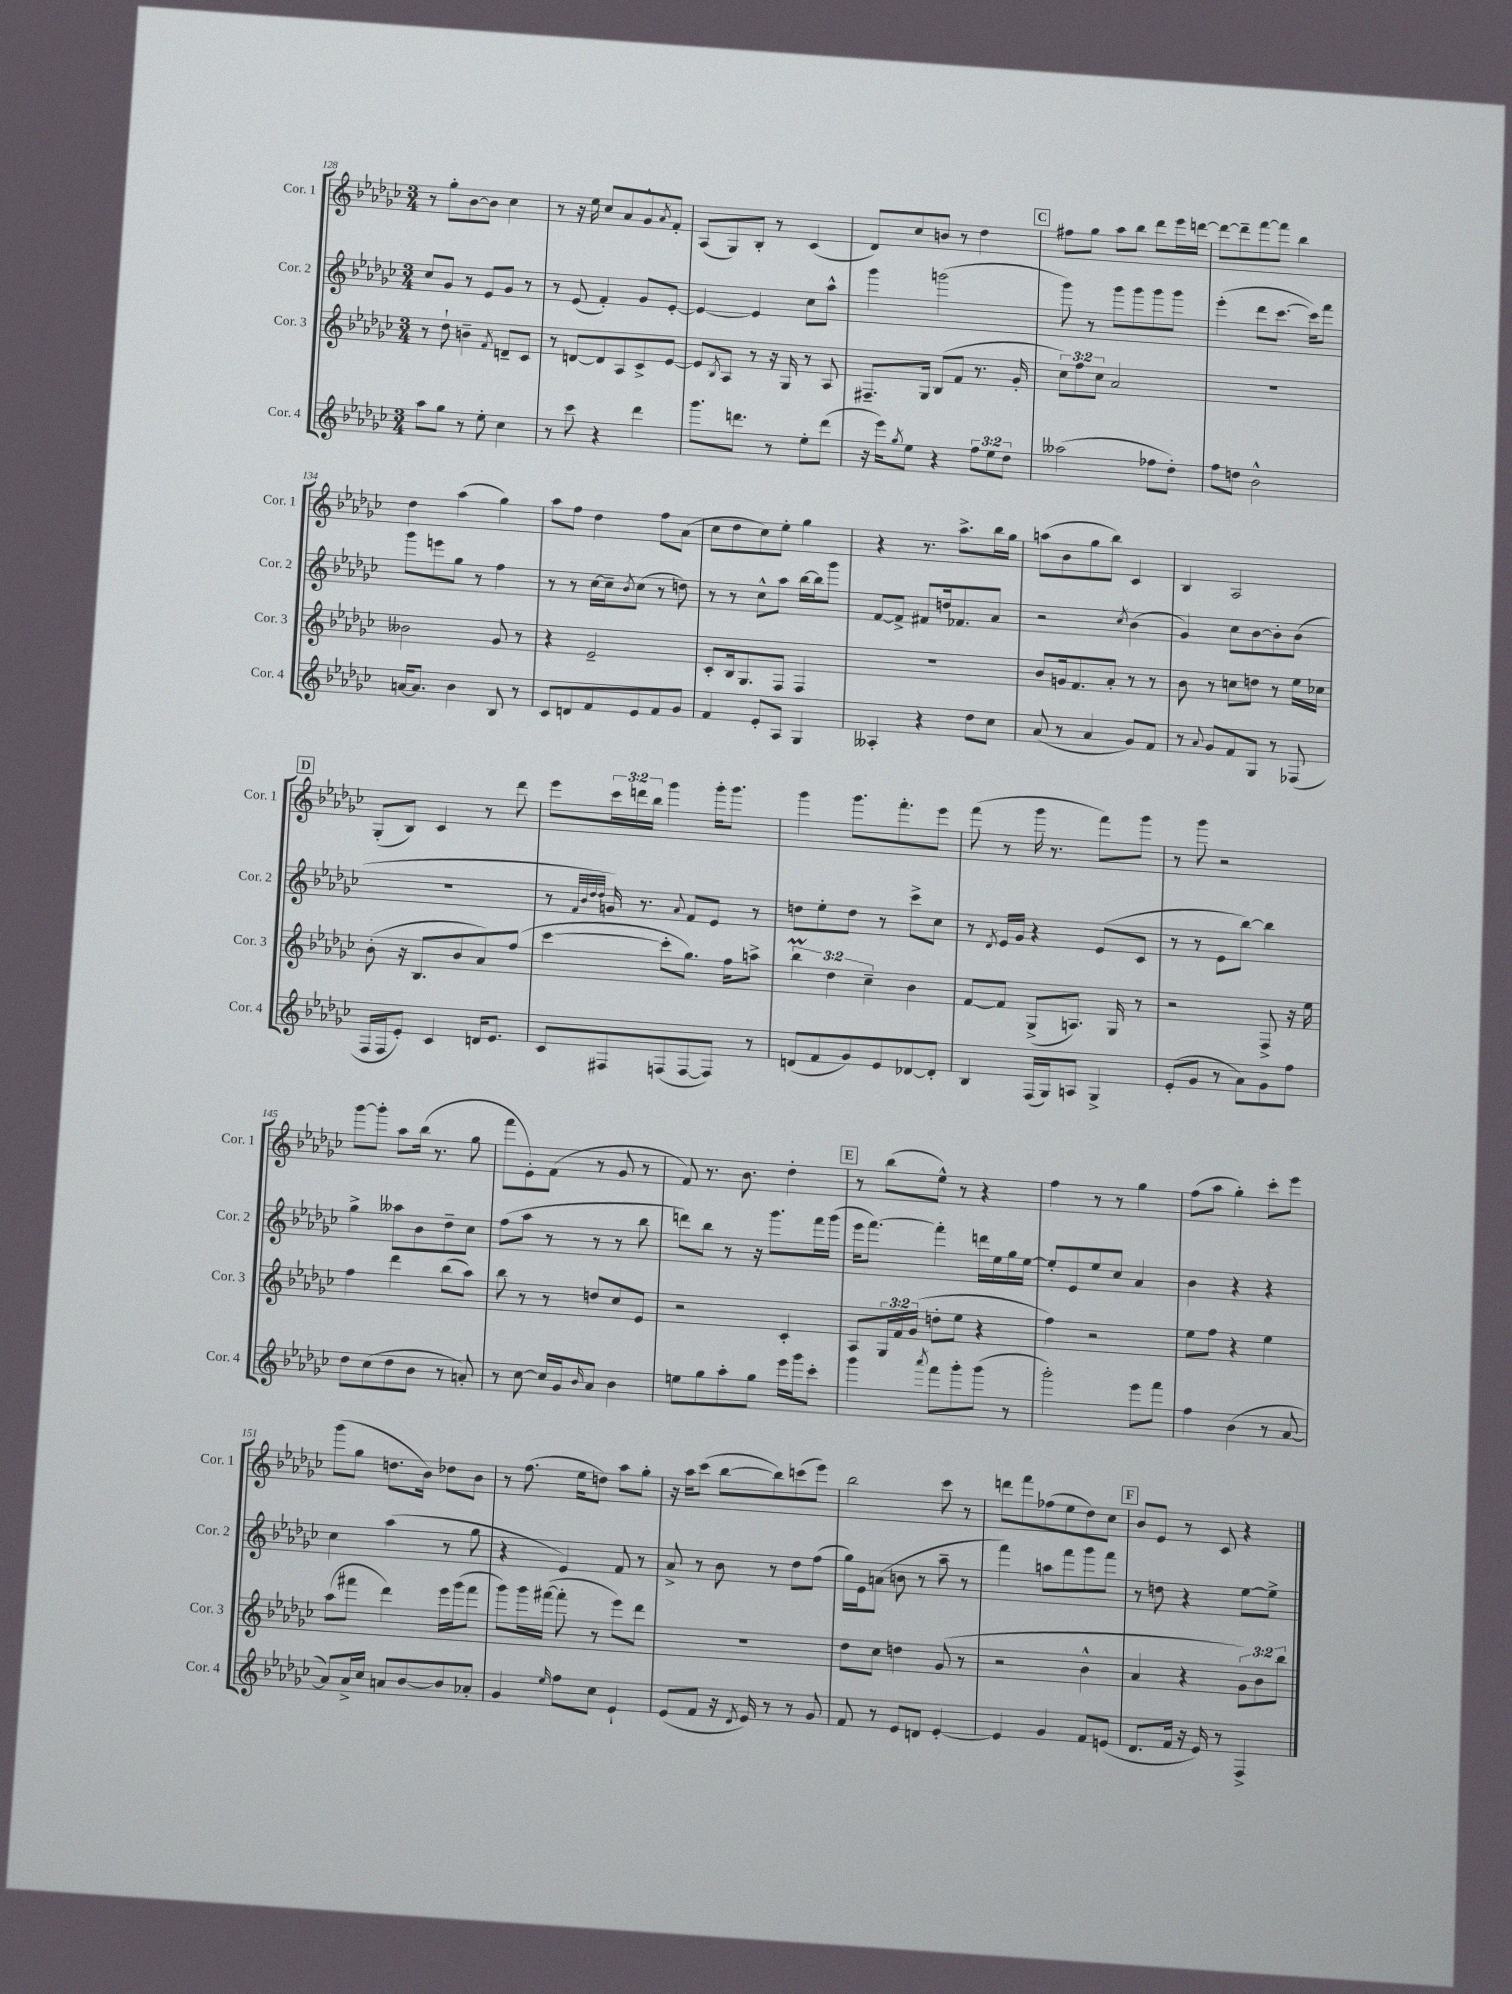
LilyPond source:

<<
\new StaffGroup <<
\new Staff = "s0" \with { instrumentName = "Cor. 1" shortInstrumentName = "Cor. 1" } {
    \clef treble \key ges \major \numericTimeSignature \time 3/4 \override Staff.TupletNumber.text = #tuplet-number::calc-fraction-text
    r8 ges''8-. bes'8~ bes'8 ces''4 |
    r8 r16 ees''16 ces''8 aes'8 ges'8-^ \acciaccatura { aes'8 } f'8-. |
    aes8( ges8) bes8-. r8 ces'4( |
    des'8) ces''8 b'8 r8 des''4 |
    \mark \markup { \box "C" } fis''8 ges''8 aes''8 bes''8 des'''8 ees'''16 d'''16~ |
    d'''8~ d'''8-- f'''8~ f'''8 bes''4 |
    des''4 aes''4( ges''4) |
    aes''8 f''8 des''4 f''8 aes'8( |
    ces''8 des''8 ces''8) ees''8-. ges''4 |
    r4 r8. aes''8.-> bes''16 ges''16 |
    a''8( bes'8 ges''8 bes''8) ces'4 |
    bes4 aes2 |
    \mark \markup { \box "D" } ges8-.( bes8) ces'4 r8 des'''8 |
    ees'''8 \tuplet 3/2 { ces'''16 d'''16 bes''16 } ges'''4 ges'''16-. ges'''8. |
    ges'''4 ges'''8. f'''8.-. ees'''8 |
    f'''8( r8 ges'''16 r8. f'''8) ges'''8 |
    r8 ges'''8 r2 |
    ges'''8~ ges'''8-. aes''8 bes''16( r8. ges''8 |
    f'''8 ees'8-.) f'8( r8 ges'8 r8 |
    f'8) r8. bes'8. des''4-. |
    \mark \markup { \box "E" } r8 bes''8( ees''8-^) r8 r4 |
    f''4 r8 r8 ges''4 |
    f''8( aes''8 ges''4-.) ces'''8-. ees'''8 |
    ges'''8( ges''8 d''8. bes'16) des''8 bes'8 |
    r8 f''8.( ees''16 d''8) aes''8 ges''8-. |
    r16 aes''16 ces'''8( bes''8~ bes''8) c'''8( ees'''8) |
    bes''2 ces'''8 r8 |
    d'''8 f'''8 fes''8( ees''8 des''8) ces''8 |
    \mark \markup { \box "F" } bes'8 ees'8 r8 ces'8 r4 \bar "|." |
}
\new Staff = "s1" \with { instrumentName = "Cor. 2" shortInstrumentName = "Cor. 2" } {
    \clef treble \key ges \major \numericTimeSignature \time 3/4
    ces''8 ges'8 r8 ees'8 ges'8 r8 |
    r8 ees'8( f'4-.) ges'8 ees'8~-. |
    ees'4~ ees'4 ces''8 aes''8-^ |
    ges'''4 g'''2( |
    \mark \markup { \box "C" } ges'''8) r8 ges'''8 ges'''8 ges'''8 ges'''8 |
    ees'''4-.( des'''8 ces'''8.~ ces'''16) f'''8 |
    ges'''8 e'''8 ges''8 r8 f''4 |
    r8 r8 ces''16~ ces''16-- \acciaccatura { bes'8 } ces''8( r8 d''8) |
    r8 r8 ces''8-^ aes''8 bes''16~ bes''16 ges'''8 |
    f'8~ f'8-> fis'8 d''16 fes'8. aes'8 |
    r2 \acciaccatura { ces''8 } bes'4( |
    ges'4) ces''8 bes'8~ bes'8-. bes'8( |
    \mark \markup { \box "D" } R2. |
    r8 \grace { f'32 bes'32 des''32 des''32 } g'16) r8. \appoggiatura { aes'8 } f'8 ees'8 r8 |
    d''8 ees''8-. d''8 r8 ces'''8-> ces''8 |
    r8 \acciaccatura { des'8 } ees'16 ges'16 r4 ees'8( ces'8 |
    r8 r8 ees'8 bes''8~) bes''4 |
    ges''4-> aeses''8 bes'8 des''8-- ces''8 |
    f''8( aes''8 r8 r8 r8 bes''8 |
    d'''8) bes''8 r8 r16 ges'''8. f'''16 ges'''16( |
    \mark \markup { \box "E" } ees'''16 f'''8.~) f'''4-. d'''16 ees''16 ges''16 ees''16~ |
    ees''8-. ees'8 ees''8 ces''8 aes'4 |
    bes'4 r4 r4 |
    ces''4 aes''4( r8 ges''8 |
    r4 ees'4) f'8 r8 |
    aes'8-> r8 bes'8 r8 des''8 f''8( |
    ges''16) ees'16 a'8( b'8 r8 aes''8-- r8 |
    f'''4) a''8 f'''8 ges'''8 f'''8 |
    \mark \markup { \box "F" } r8 d''8 r4 ees''8~ ees''8-> \bar "|." |
}
\new Staff = "s2" \with { instrumentName = "Cor. 3" shortInstrumentName = "Cor. 3" } {
    \clef treble \key ges \major \numericTimeSignature \time 3/4 \override Staff.TupletNumber.text = #tuplet-number::calc-fraction-text
    r8 des''8-! b'4-- \acciaccatura { f'8 } d'8-- ces'8 |
    r8 d'8~ d'8 aes8 ces'8-> ees'8~ |
    ees'8 \acciaccatura { bes8 } aes8 r8 r16 ges16 r8 aes8 |
    fis8.-- ges16 bes8( f'8 r8. ges'16-. |
    \mark \markup { \box "C" } \tuplet 3/2 { ces''8) f''8 ces''8 } aes'2 |
    r2. |
    beses'2 ges'8 r8 |
    r4 ees'2-- |
    ces'8-. bes16 ges8. f8 f4 |
    R2. |
    bes'8 g'16 f'8. aes'8-. r8 r8 |
    bes'8 r8 c''8 d''8 r8 ees''16 ces''16 |
    \mark \markup { \box "D" } bes'8-.( r16 bes8. bes'8 aes'8) f''8( |
    ces'''4~ ces'''8-. ges''8.) f''16 a''8-> |
    \tuplet 3/2 { bes''4\prall des''4 ces''4-- } bes'4 |
    f'8~ f'8 ges8->( a8.) ges16 r8 |
    r2 f8-> r16 ees''16 |
    f''4 des'''4 bes''8( aes''8) |
    bes''8 r8 r8 d''8 ces''8 ees'8 |
    r2 ces'4-. |
    \mark \markup { \box "E" } aes8 \tuplet 3/2 { ges16 f'16 ges'16( } d''8-. ees''8 r4 |
    f''4) r2 |
    ees''8 f''8 r4 ees''4 |
    aes''8( fis'''8 des'''4) ees'''16 ges'''16( fis'''8 |
    ges'''8) ges'''16 fis'''16~( fis'''8-. r8 ees'''8) des'''8 |
    R2. |
    des''8 ces''8 d''4 ges'8( r8 |
    r2 bes'4-^ |
    \mark \markup { \box "F" } aes'4 r4 \tuplet 3/2 { ges'8) bes'8 bes''8 } \bar "|." |
}
\new Staff = "s3" \with { instrumentName = "Cor. 4" shortInstrumentName = "Cor. 4" } {
    \clef treble \key ges \major \numericTimeSignature \time 3/4 \override Staff.TupletNumber.text = #tuplet-number::calc-fraction-text
    aes''8 ges''8 r8 ees''8-. ces''4 |
    r8 ces'''8 r4 des'''4 |
    ges'''8. d'''8. r8 ees''8-. d'''8( |
    r16 ees'''16) \acciaccatura { ges''8 } ees''8 r4 \tuplet 3/2 { f''8 ees''8 des''8 } |
    \mark \markup { \box "C" } aeses''2( fes''8 des''8-.) |
    f''8 d''8 bes'2-^ |
    a'16~ a'8. bes'4 bes8 r8 |
    ces'8 d'8 f'8 ees'8 f'8 ges'8 |
    f'4 ees'8-. aes8 ges4 |
    aeses4-. r4 des''8 ces''8 |
    aes'8( r8 aes'4 ges'8) f'8 |
    r8 \appoggiatura { aes'8 } ges'8 f'8 ges8 r8 fes8( |
    \mark \markup { \box "D" } f16 f16 ees'8-.) ces'4 d'16 ees'8. |
    ces'8 fis8 f8( f8~ f8) r8 |
    d'8( f'8 ges'8) ees'8 des'8~ des'8-. |
    bes4 f16( ges16) a8 ges4-> |
    ees'8-.( ges'8 r8 aes'8) ges'8 f''8 |
    des''8 ces''8( des''8 bes'8 r8 a'8-.) |
    r8 ces''8~ ces''16 ges'16 \grace { bes'16 } aes'8 bes'4 |
    e''8 ges''8 aes''8-. ges''8 ees'''16 ges'''16 ces'''8-. |
    \mark \markup { \box "E" } ges'''4 \acciaccatura { aes'''8 } f'''8 ges'''8-. ges'''8( r8 |
    ges'''2-.) ees'''8 f'''8 |
    f''4 bes'4( r8 aes'8~ |
    aes'8) aes'16-> ces''16 a'8 bes'8~ bes'8 aes'8-. |
    ges'4 \grace { ees''16 } f''8 ces''8 ees'4-! |
    ees'8( f'8 r16 \acciaccatura { des'8 } ees'16) r8 r8 ges'8 |
    f'8 r8 ees'8 d'8 ees'4~-. |
    ees'4 ges'4 f'8 e'8( |
    \mark \markup { \box "F" } des'8. f'16 r16 ees'16) r8 f4-> \bar "|." |
}
>>
>>
\layout { \context { \Score currentBarNumber = #128 } }
